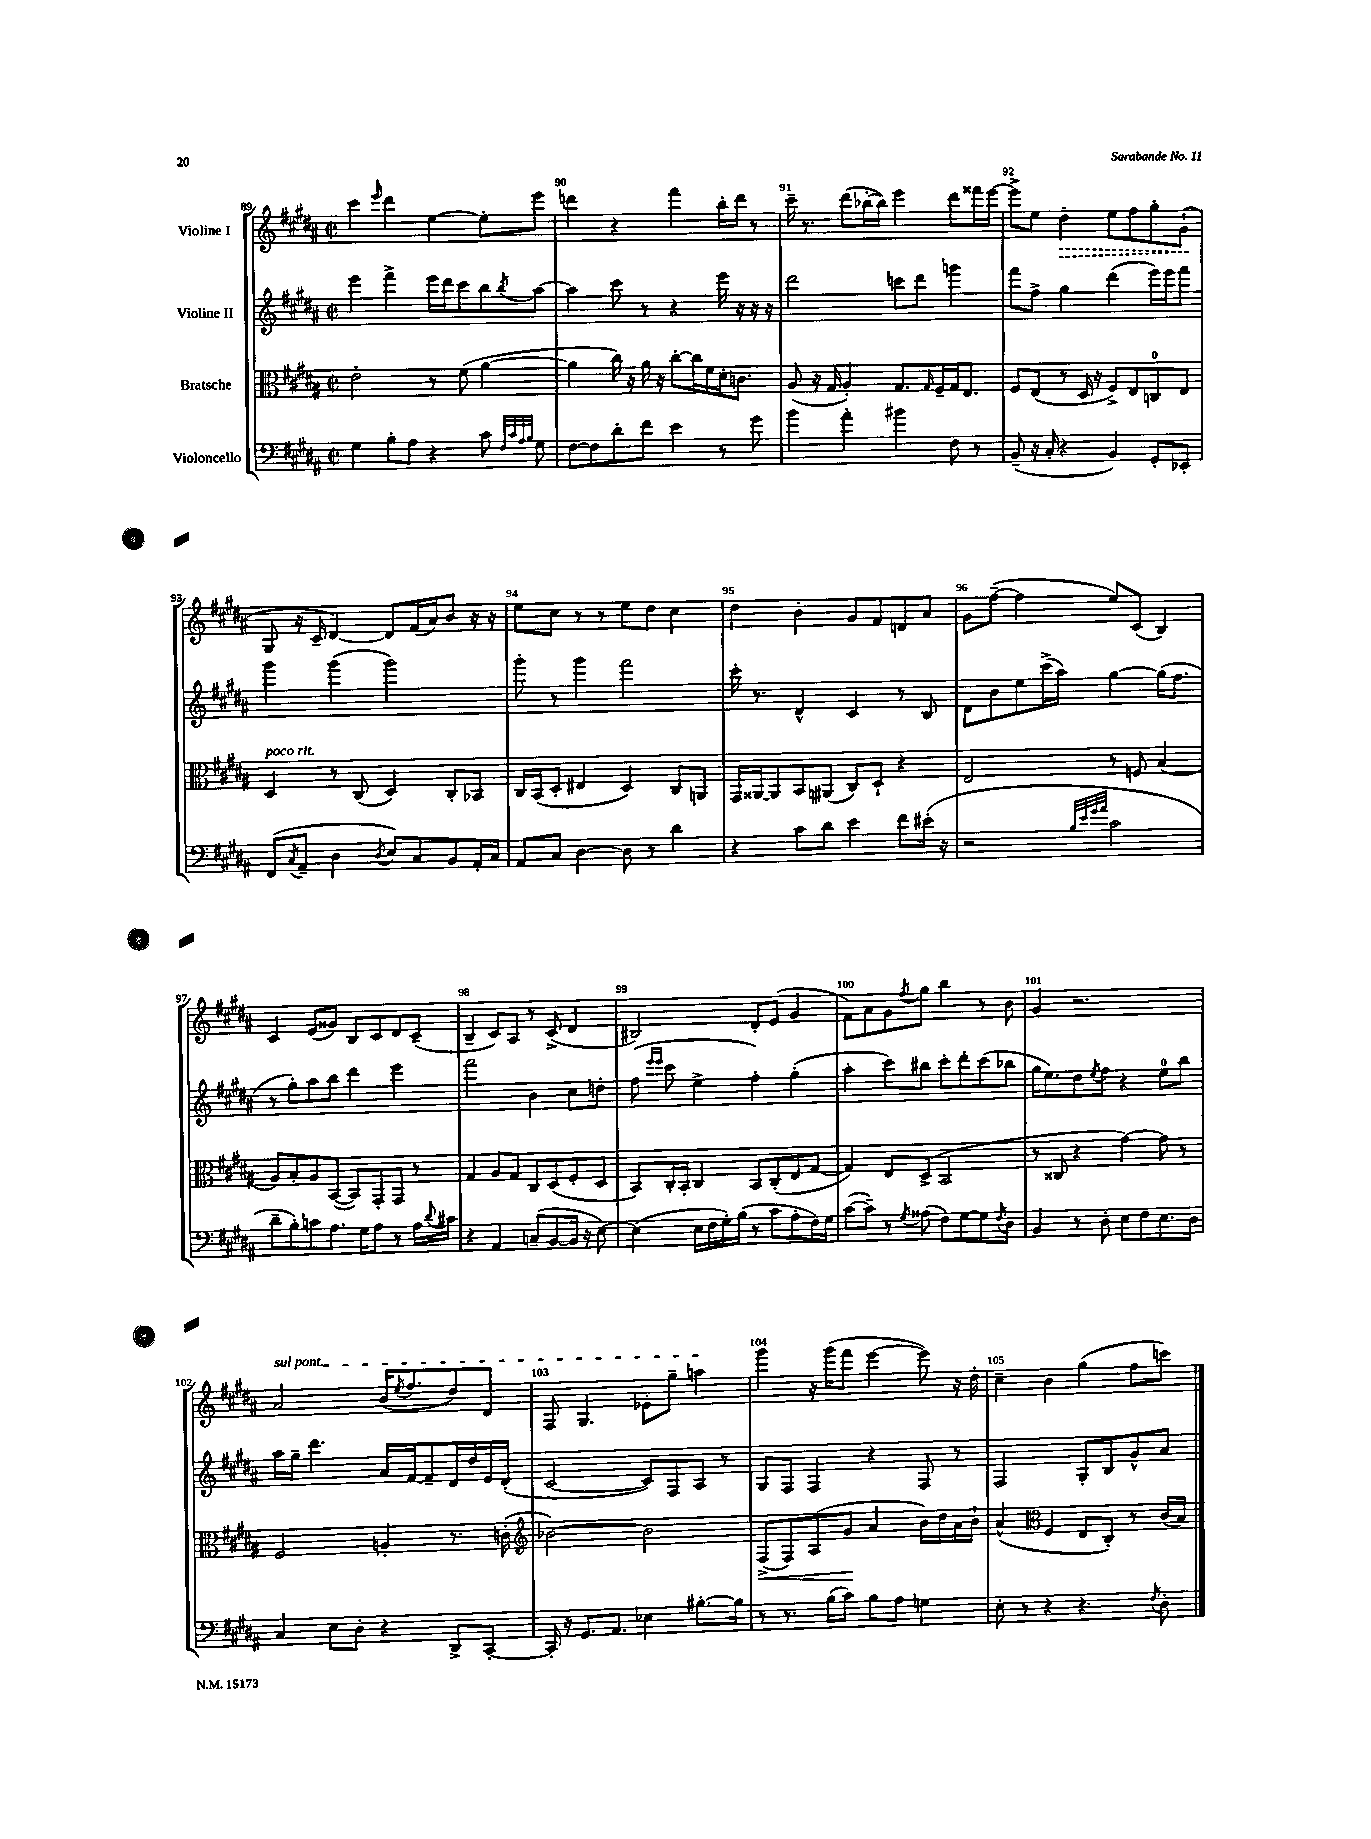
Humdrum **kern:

**kern	**kern	**kern	**kern
*staff4	*staff3	*staff2	*staff1
*clefF4	*clefC3	*clefG2	*clefG2
*k[f#c#g#d#a#]	*k[f#c#g#d#a#]	*k[f#c#g#d#a#]	*k[f#c#g#d#a#]
*M2/2	*M2/2	*M2/2	*M2/2
*met(c|)	*met(c|)	*met(c|)	*met(c|)
4G#	2e'	4eee	4ccc#
.	.	.	16qqeee
8B'	.	4fff#^	4ddd#
8A#	.	.	.
4r	8r	16eee	[4ee
.	.	16ddd#	.
.	(8f#	8ccc#	.
8c#	[4a#	8bb	8ee']
32qqF#	.	.	.
32qqc#	.	.	.
32qqA#	.	.	.
32qqB	.	8qbb	.
8G#	.	[8aa#	8eee
=	=	=	=
[8F#	4a#]	4aa#]	4ddd
8F#]	.	.	.
8d#'	16cc#)	8ccc#	4r
.	16r	.	.
8f#	16a#	8r	.
.	16r	.	.
4e	[8cc#'	4r	4fff#
.	16cc#]	.	.
.	16f#	.	.
8r	16d#'	16eee	16bb'
.	8.c	16r	16ddd
8g#	.	16r	8r
.	.	16r	.
=	=	=	=
4b	(8A#	2ddd#	16ccc#~
.	.	.	8.r
.	16r	.	.
.	16G#	.	.
4a#'	4A#')	.	(8ddd#
.	.	.	[16bb-'
.	.	.	16bb-])
4b#	8.G#	8ccc	4eee
.	.	8ddd#	.
.	16qqG#	.	.
.	16F#~	.	.
8F#	16G#	4ggg	8ddd#
.	8.E	.	.
8r	.	.	16fff##
.	.	.	[16eee
=	=	=	=
(8BB~	8F#	8fff#	8eee^]
16r	(8E	8ff#^	8ee
16C#'	.	.	.
4r	8r	4gg#	4dd#'
.	16D#	.	.
.	16r	.	.
4BB)	8F#^)	(4ddd#	8ee
.	8E	.	8ff#
8GG#'	8C	16eee)	8gg#'
.	.	16eee	.
8EE-'	8E	8fff#	(8g#`
=	=	=	=
(8FF#	4D#	4ggg#	8G#
8qC#	.	.	.
8AA#~	.	.	16r
.	.	.	16c#~
4D#	8r	(4ggg#	[4d#)
.	(8C#	.	.
8qD#	.	.	.
8E)	4D#)	2ggg#)	8d#]
8C#	.	.	(16f#
.	.	.	16a#)
8BB	8C#'	.	8b
16AA#'	8BB-	.	16r
16C#	.	.	16r
=	=	=	=
8AA#	16C#	8ggg#'	8ee
.	(16BB	.	.
8C#	8D#'	8r	8cc#
[4D#	4E#	4ggg#	8r
.	.	.	8r
8D#]	4D#)	2fff#	8ee
8r	.	.	8dd#
4d#	8C#	.	4cc#
.	8AA	.	.
=	=	=	=
4r	16GG#	16ccc#'	4dd#
.	[16AA##	8.r	.
.	8AA##]	.	.
8c#	8BB	4d#^^	4b'
8d#	(8AA#	.	.
4e	8C#)	4c#	8g#
.	8D#`	.	8f#
8f#	4r	8r	8d
(16e#'	.	8B	8a#
16r	.	.	.
=	=	=	=
2r	2E	8d#	8g#
.	.	8b	([8ff#~
.	.	8ee	4ff#]
.	.	(16ccc#^	.
.	.	16aa#)	.
32qqB	.	.	.
32qqe	.	.	.
32qqg#	.	.	.
32qqa#	.	.	.
2c#	8r	[4gg#	8ee)
.	8F	.	(8c#
.	(4B	(16gg#]	4B)
.	.	8.ff#	.
=	=	=	=
8d#~	8A#)	8r	4c#
8B')	8B'	8gg#')	.
8c	8A#	8aa#	(8e
8.A#	([8BB	8bb	8g##)
.	8BB])	4ddd#	8B
16G#	.	.	.
8A#	8GG#'	.	8c#
8r	8GG#	4eee	8d#
16A#	8r	.	(8c#~
8qqd#	.	.	.
16c#	.	.	.
=	=	=	=
4r	4G#	2fff#	4B~
4AA#	8A#	.	8c#)
.	8G#	.	8A#
(8C~	8C#	4b	8r
[8BB	(8D#	.	(8c#^
16BB]	8F#'	8cc#	4d#
16r	.	.	.
[8E)	8D#	8dd'	.
=	=	=	=
(4E]	8BB)	(8ff#	2B#)
.	.	16qqeee	.
.	.	16qqeee	.
.	16C#'	8ccc#	.
.	16BB'	.	.
16E	4C#	4ee^	.
16F#	.	.	.
16G#')	.	.	.
(16B	.	.	.
8r	8BB	4ff#')	8d#'
8c#	(8C#'	.	(8e
8A#'	8E	(4gg#'	4g#
16F#)	[8G#	.	.
16G#	.	.	.
=	=	=	=
([8c#	4G#])	4aa#'	8f#)
8c#~])	.	.	8a#
8r	8E	8ccc#)	8g#
8qG#	.	.	8qff#
(8A##	(8D#^	8bb#	8gg#
8F#)	2BB	8ccc#'	4bb
[8G#	.	8ddd#'	.
8G#]	.	(8ccc#	8r
8qF#	.	.	.
8D#	.	8bb-	8b
=	=	=	=
4BB	8r	16gg#	4g#
.	.	8.ee)	.
.	8C##	.	.
8r	4r	8dd#	2.r
.	.	8qee	.
8D#'	.	8ff#	.
8E	[4g#)	4r	.
8F#	.	.	.
8.E	8g#]	8ee	.
.	8r	8bb	.
16D#	.	.	.
=	=	=	=
4C#	2F#	16aa#	2a#
.	.	16gg#~	.
.	.	4.ddd#	.
8E	.	.	.
8D#'	.	.	.
4r	4A'	16a#	(16b
.	.	.	8qee
.	.	[16f#	8.ff#
.	.	8f#~]	.
8DD#^	8.r	16d#	8dd#)
.	.	16dd#	.
[8CC#'	.	16e	8d#
.	(16c'	(16d#'	.
=	=	=	=
*	*clefG2	*	*
16CC#']	[2b-)	[2c#	8F#
16r	.	.	.
8.GG#	.	.	4.G#
8.AA#	.	.	.
4E-	2b-]	8c#])	8e-'
.	.	8F#	8gg#~
[8.B#'	.	8A#	4aa
.	.	8r	.
16B#]	.	.	.
=	=	=	=
8r	(8F#^	8G#	4ggg#
8.r	8F#)	8F#	.
.	(8A#	4F#	16r
(16B	.	.	(16ggg#
8c#)	8g#	.	8fff#
8B	4a#	4r	[4eee
8A#	.	.	.
4G	16b)	8F#	8eee])
.	16dd#	.	.
.	16a#	8r	16r
.	16b`	.	16dd#'
=	=	=	=
8E'	(4a#^^	2F#	4cc#~
8r	.	.	.
*	*clefC3	*	*
4r	4F#	.	4b
4.r	8E	8G#'	(4gg#
.	8C#')	8B	.
.	8r	8g#^^	8ff#
8qF#	.	.	.
8D#'	(16c#	8a#	8ccc)
.	16B)	.	.
==	==	==	==
*-	*-	*-	*-
